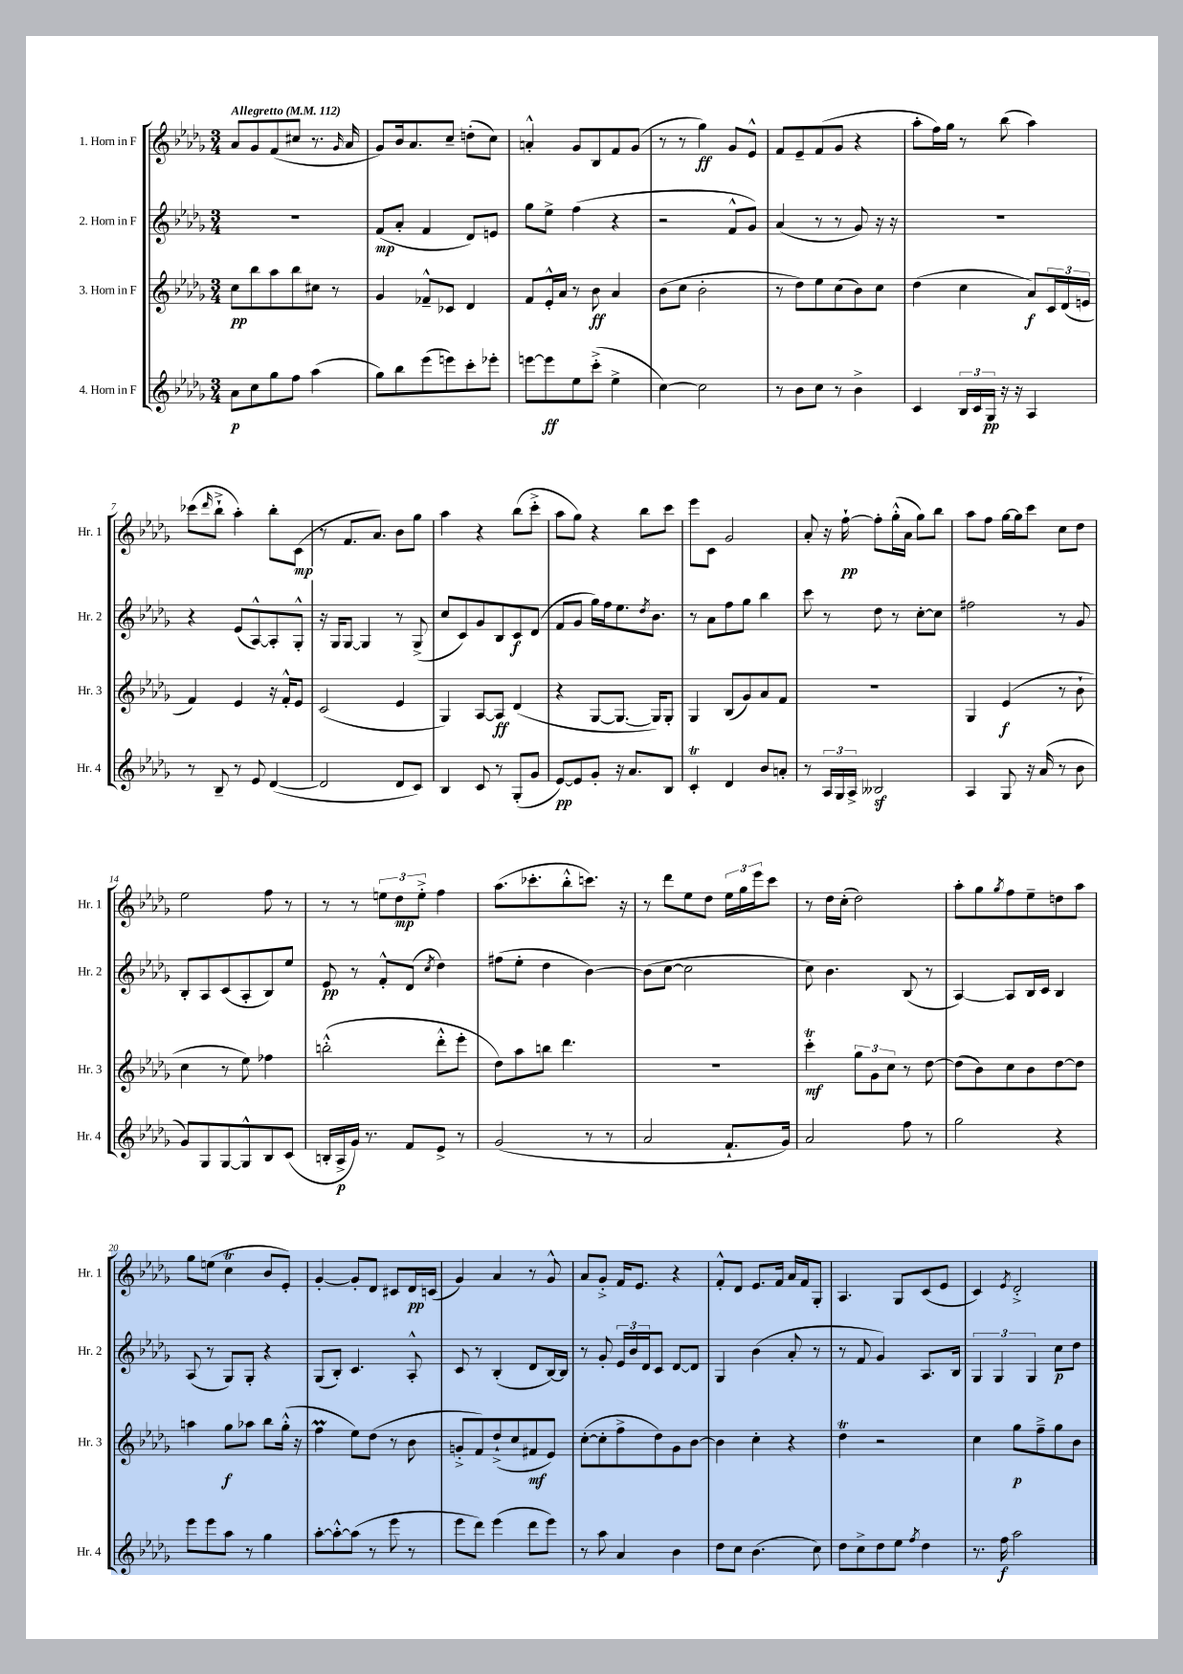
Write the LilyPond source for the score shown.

<<
\new StaffGroup <<
\new Staff = "s0" \with { instrumentName = "1. Horn in F" shortInstrumentName = "Hr. 1" } {
    \clef treble \key des \major \numericTimeSignature \time 3/4 \tempo "Allegretto" 4 = 112
    aes'8 ges'8 f'8( cis''8 r8. \grace { ges'16 } aes'16 |
    ges'8) bes'16 aes'8. c''8-- d''8-.( c''8) |
    a'4-.-^ ges'8 bes8 f'8 ges'8( |
    r8 r8 ges''4\ff) ges'8 ees'8-^ |
    f'8 ees'8-- f'8( ges'8 r4 |
    aes''8-. f''16) ges''16 r8 bes''8( aes''4) |
    ces'''8( \grace { des'''16 } bes''8-!-> aes''4-.) bes''8-. c'8\mp( |
    r8 f'8. aes'8.) bes'8 ges''8 |
    aes''4 r4 bes''8( c'''8-.-> |
    aes''8 ges''8) r4 bes''8 c'''8 |
    ees'''8 c'8 ges'2 |
    aes'8-. r16 f''16~-!\pp f''8-. ges''16-.-^( aes'16 ges''8) bes''8 |
    aes''8 f''8 ges''16~ ges''16 c'''8 c''8 des''8 |
    ees''2 f''8 r8 |
    r8 r8 \tuplet 3/2 { e''8 des''8\mp e''8-.-> } f''4 |
    aes''8.( ces'''8.-. bes''8-.-^ c'''8.) r16 |
    r8 des'''8 ees''8 des''8 \tuplet 3/2 { ees''16 ges''16 ees'''16 } c'''8 |
    r8 des''16 c''16-.( des''2) |
    aes''8-. ges''8 \acciaccatura { ges''8 } f''8 ees''8-- d''8 aes''8 |
    ges''8 e''8( c''4\trill bes'8 ees'8-.) |
    ges'4~-. ges'8-. des'8 cis'8 des'16\pp c'16( |
    ges'4) aes'4 r8 ges'8-^ |
    aes'8 ges'8-.-> f'16 ees'8. r4 |
    f'8-.-^ des'8 ees'8. f'16 aes'16 f'16 ges8-. |
    aes4. ges8 c'8( ees'8 |
    c'4) \acciaccatura { ees'8 } des'2-.-> \bar "|." |
}
\new Staff = "s1" \with { instrumentName = "2. Horn in F" shortInstrumentName = "Hr. 2" } {
    \clef treble \key des \major \numericTimeSignature \time 3/4
    R2. |
    f'8\mp( aes'8-. f'4 des'8) e'8 |
    ges''8 ees''8-> f''4( r4 |
    r2 f'8-^ ges'8) |
    aes'4( r8 r8 ges'8) r16 r16 |
    R2. |
    r4 ees'8( aes8~-^) aes8-. ges8-.-^ |
    r16 ges16 ges8~ ges4 r8 ges8->( |
    c''8 c'8) ges'8 bes8 c'8\f des'8( |
    f'8 ges'8 ges''16) f''16 ees''8. \acciaccatura { des''8 } bes'8. |
    r8 aes'8 f''8 ges''8 bes''4 |
    c'''8 r8 des''8 r8 c''8~-. c''8 |
    fis''2 r8 ges'8 |
    bes8-. aes8 c'8( aes8-. bes8) ees''8 |
    ees'8\pp r8 f'8-.-^ des'8( \acciaccatura { c''8 } des''4) |
    fis''8( ees''8-. des''4 bes'4~) |
    bes'8( c''8~ c''2 |
    c''8) bes'4. bes8( r8 |
    aes4~) aes8 bes16 c'16 bes4 |
    aes8( r8 ges8) ges8-. r4 |
    ges8( bes8-.) c'4. aes8-.-^ |
    c'8 r8 bes4-.( des'8 bes16~) bes16 |
    r8 ges'8-. \tuplet 3/2 { ees'16 bes'16 des'16 } c'8 des'8~ des'8 |
    ges4 bes'4( aes'8-. r8 |
    r8 f'8 ges'4) aes8. bes16 |
    \tuplet 3/2 { ges4 ges4 ges4 } c''8\p des''8 \bar "|." |
}
\new Staff = "s2" \with { instrumentName = "3. Horn in F" shortInstrumentName = "Hr. 3" } {
    \clef treble \key des \major \numericTimeSignature \time 3/4
    c''8\pp bes''8 aes''8 bes''8 cis''8 r8 |
    ges'4 fes'8---^ ces'8 des'4 |
    f'8 ees'16-.-^ aes'16 r8 bes'8\ff aes'4 |
    bes'8( c''8 bes'2-. |
    r8 des''8) ees''8 c''8( bes'8) c''8 |
    des''4( c''4 aes'8\f) \tuplet 3/2 { c'16 des'16( e'16 } |
    f'4) ees'4 r16 f'16-.-^ ees'8 |
    c'2( ees'4 |
    ges4) aes8~ aes8\ff des'4( |
    r4 ges8~ ges8.~ ges16) ges8-. |
    ges4 bes8( ges'8) aes'8 f'8 |
    R2. |
    ges4 ees'4\f( r8 bes'8-! |
    c''4 r8 ees''8) fes''4 |
    b''2-.-^( des'''8-.-^ ees'''8-. |
    des''8) aes''8 b''8 des'''4. |
    R2. |
    c'''4-.\trill\mf \tuplet 3/2 { ges''8 ges'8 c''8 } r8 des''8~ |
    des''8( bes'8) c''8 bes'8 des''8~ des''8 |
    a''4 ges''8\f aes''8 bes''8 ges''16-.-^( r16 |
    f''4\prall ees''8) des''8( r8 bes'8 |
    g'8-.-> f'8) des''8-!->( c''8 fis'8\mf ees'8) |
    c''8~-.( c''8-. f''8-> des''8) ges'8 bes'8~ |
    bes'4 c''4-. r4 |
    des''4\trill r2 |
    c''4 ges''8\p f''8---> ges''8 bes'8 \bar "|." |
}
\new Staff = "s3" \with { instrumentName = "4. Horn in F" shortInstrumentName = "Hr. 4" } {
    \clef treble \key des \major \numericTimeSignature \time 3/4
    aes'8\p c''8 ges''8 f''8 aes''4( |
    ges''8) bes''8 ees'''8( e'''8) c'''8-. ees'''8-. |
    e'''8~ e'''8\ff ees''8 c'''8-.->( ees''4-> |
    c''4~) c''2 |
    r8 bes'8 c''8 r8 bes'4-> |
    c'4 \tuplet 3/2 { bes16 c'16 ges16\pp } r16 r16 aes4 |
    r8 bes8-- r8 ees'8 des'4~( |
    des'2 des'8 c'8) |
    bes4 c'8 r8 ges8-.( ges'8 |
    ees'8~\pp) ees'8 ges'8-. r16 aes'8. bes8 |
    c'4-.\trill des'4 bes'8 a'8-. |
    r8 \tuplet 3/2 { aes16 ges16 aes16-> } beses2\sf |
    aes4 ges8 r16 aes'16( r8 bes'8 |
    ges'8) ges8 ges8~ ges8-^ bes8 c'8( |
    b16-. aes16->\p ges'16) r8. f'8 ees'8-> r8 |
    ges'2( r8 r8 |
    aes'2 f'8.-! ges'16) |
    aes'2 f''8 r8 |
    ges''2 r4 |
    ees'''8 ees'''8 aes''8 r8 ges''4 |
    aes''8~-. aes''8~-.-^ aes''8( r8 ees'''8 r8 |
    ees'''8 des'''8) ees'''4( des'''8 ees'''8) |
    r8 aes''8 aes'4 bes'4 |
    des''8 c''8 bes'4.( c''8) |
    des''8 c''8-> des''8 ees''8 \acciaccatura { f''8 } des''4 |
    r8. f''16\f aes''2 \bar "|." |
}
>>
>>
